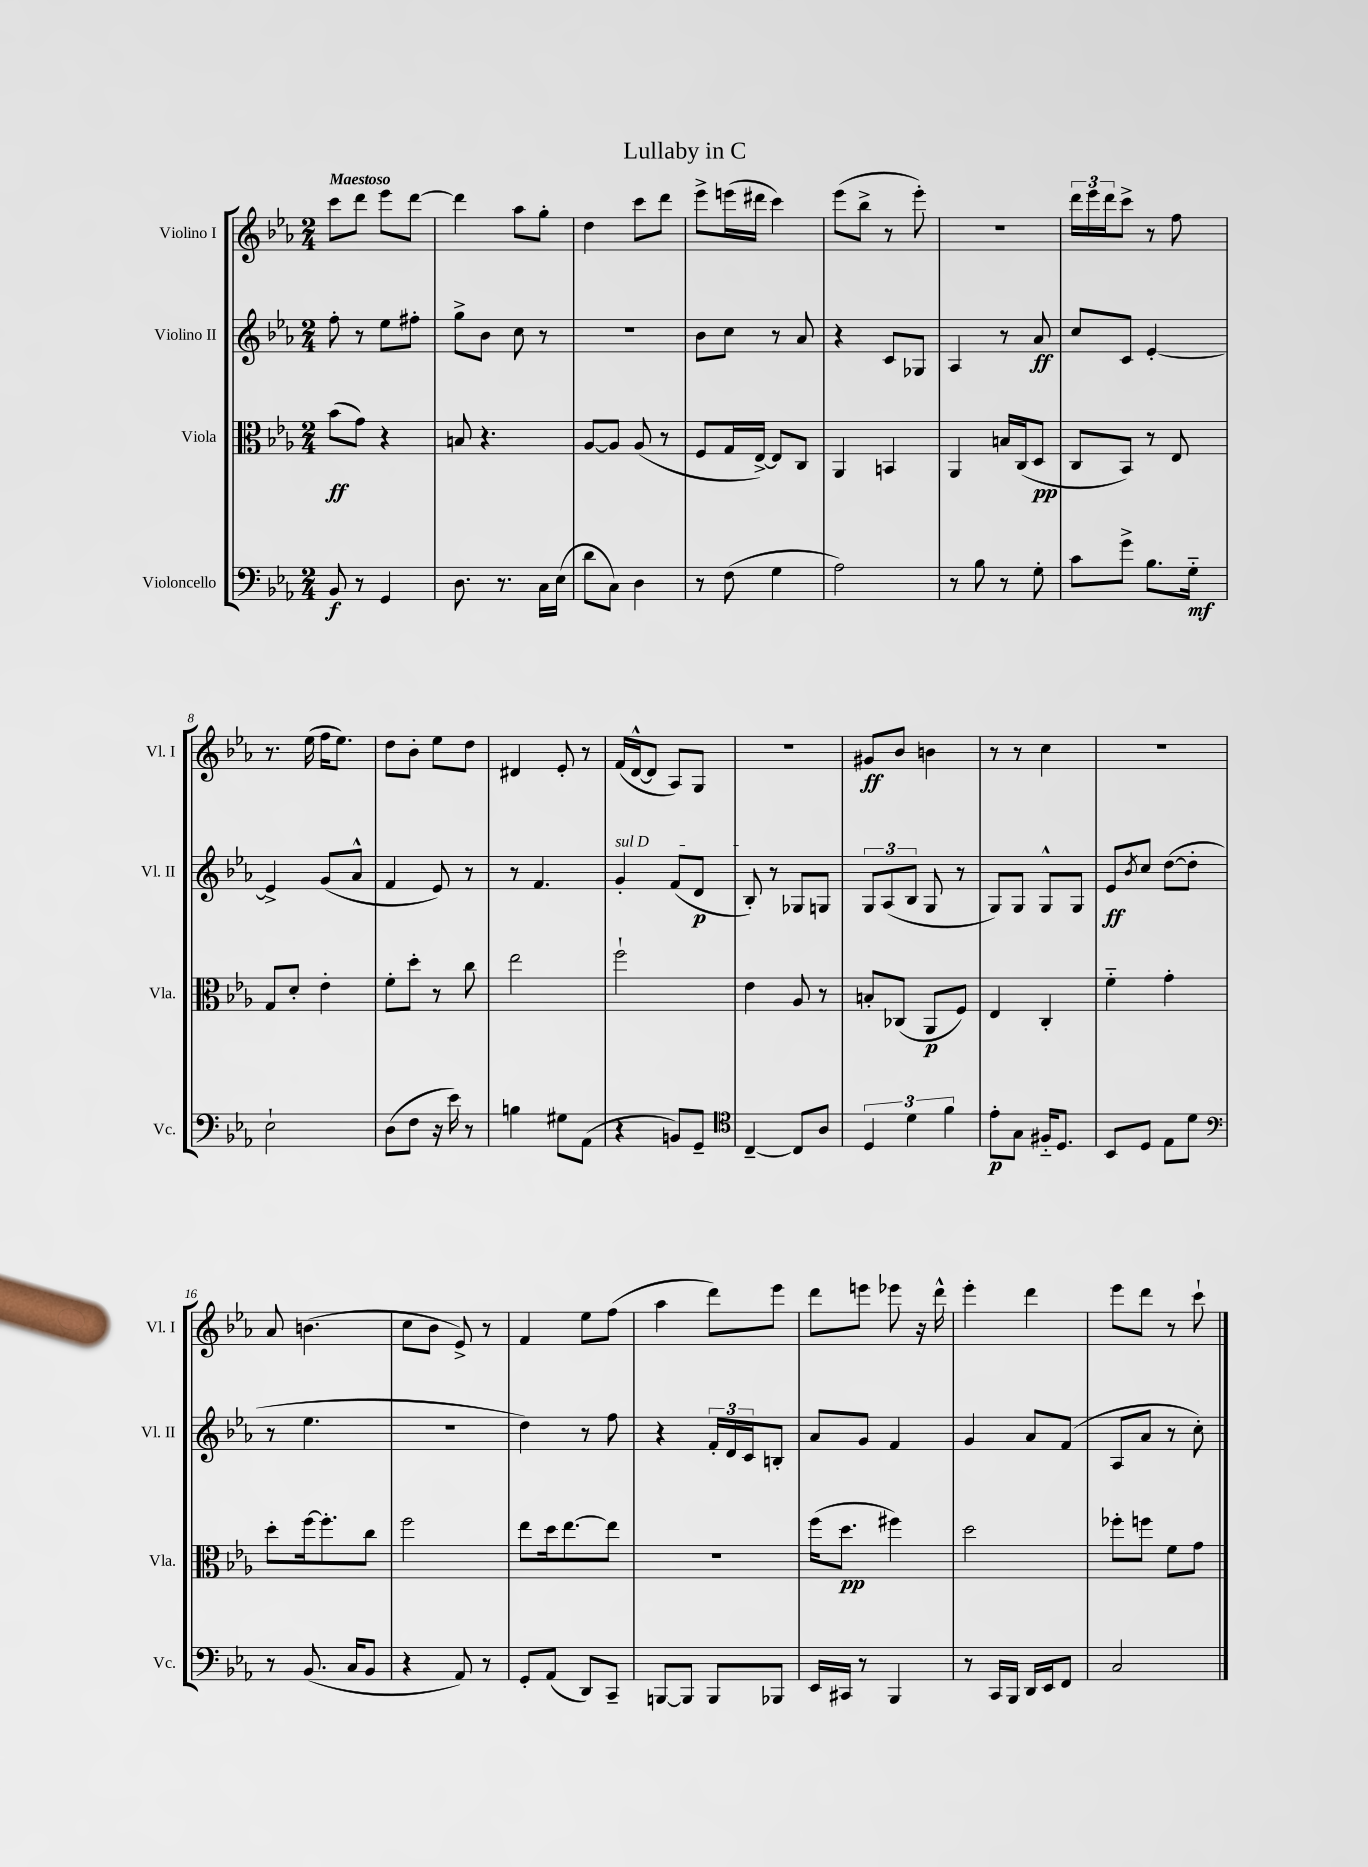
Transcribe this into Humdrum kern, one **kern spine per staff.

**kern	**dynam	**kern	**dynam	**kern	**dynam	**kern	**dynam
*part4	*part4	*part3	*part3	*part2	*part2	*part1	*part1
*staff4	*staff4	*staff3	*staff3	*staff2	*staff2	*staff1	*staff1
*I"Violoncello	*	*I"Viola	*	*I"Violino II	*	*I"Violino I	*
*I'Vc.	*	*I'Vla.	*	*I'Vl. II	*	*I'Vl. I	*
*clefF4	*	*clefC3	*	*clefG2	*	*clefG2	*
*k[b-e-a-]	*	*k[b-e-a-]	*	*k[b-e-a-]	*	*k[b-e-a-]	*
*M2/4	*	*M2/4	*	*M2/4	*	*M2/4	*
=1	=1	=1	=1	=1	=1	=1	=1
!	!	!	!	!	!	!LO:TX:a:B:t=Maestoso	!
8BB-/	f	(8b-\L	ff	8ff'\	.	8ccc\L	.
8r	.	8g\J)	.	8r	.	8ddd\J	.
4GG/	.	4r	.	8ee-\L	.	8eee-\L	.
.	.	.	.	8ff#X'\J	.	[8ddd\J	.
=2	=2	=2	=2	=2	=2	=2	=2
8.D\	.	8Bn/	.	8gg^\L	.	4ddd\]	.
.	.	4.r	.	8b-\J	.	.	.
8.r	.	.	.	.	.	.	.
.	.	.	.	8cc\	.	8aa-\L	.
16C\LL	.	.	.	8r	.	8gg'\J	.
(16E-\JJ	.	.	.	.	.	.	.
=3	=3	=3	=3	=3	=3	=3	=3
8d\L	.	[8A-/L	.	2r	.	4dd\	.
8C\J)	.	8A-/J]	.	.	.	.	.
4D\	.	(8A-/	.	.	.	8ccc\L	.
.	.	8r	.	.	.	8ddd\J	.
=4	=4	=4	=4	=4	=4	=4	=4
8r	.	8F/L	.	8b-\L	.	8eee-^\L	.
(8F\	.	16G/L	.	8cc\J	.	(16eeen\L	.
.	.	[16E-^/JJ)	.	.	.	16ddd#X\JJ	.
4G\	.	8E-/L]	.	8r	.	4ccc\)	.
.	.	8C/J	.	8a-/	.	.	.
=5	=5	=5	=5	=5	=5	=5	=5
2A-\)	.	4AA-/	.	4r	.	(8eee-\L	.
.	.	.	.	.	.	8bb-^\J	.
.	.	4BBn/	.	8c/L	.	8r	.
.	.	.	.	8G-X/J	.	8eee-'\)	.
=6	=6	=6	=6	=6	=6	=6	=6
8r	.	4AA-/	.	4A-/	.	2r	.
8B-\	.	.	.	.	.	.	.
8r	.	16Bn/LL	.	8r	.	.	.
.	.	(16C/J	.	.	.	.	.
8G'\	.	8D/J	pp	8a-/	ff	.	.
=7	=7	=7	=7	=7	=7	=7	=7
8c\L	.	8C/L	.	8cc/L	.	24ddd\LL	.
.	.	.	.	.	.	24eee-\	.
.	.	.	.	.	.	24ddd\J	.
8g^\J	.	8BB-/J)	.	8c/J	.	8ccc^\J	.
8.B-\L	.	8r	.	[4e-'/	.	8r	.
.	.	8E-/	.	.	.	8ff\	.
16G\Jk	mf	.	.	.	.	.	.
!!LO:LB:g=z
=8	=8	=8	=8	=8	=8	=8	=8
2E-`\	.	8G/L	.	4e-^/]	.	8.r	.
.	.	8d'/J	.	.	.	.	.
.	.	.	.	.	.	(16ee-\	.
.	.	4e-'\	.	(8g/L	.	16ff\KL	.
.	.	.	.	.	.	8.ee-\J)	.
.	.	.	.	8a-^^/J	.	.	.
=9	=9	=9	=9	=9	=9	=9	=9
(8D\L	.	8f'\L	.	4f/	.	8dd\L	.
8F\J	.	8dd'\J	.	.	.	8b-'\J	.
16r	.	8r	.	8e-/)	.	8ee-\L	.
16e-\)	.	.	.	.	.	.	.
8r	.	8cc\	.	8r	.	8dd\J	.
=10	=10	=10	=10	=10	=10	=10	=10
4Bn\	.	2ee-\	.	8r	.	4d#X/	.
.	.	.	.	4.f/	.	.	.
8G#X\L	.	.	.	.	.	8e-'/	.
(8AA-\J	.	.	.	.	.	8r	.
=11	=11	=11	=11	=11	=11	=11	=11
!	!	!	!	!LO:TX:a:i:t=sul D	!	!	!
4r	.	2ff`\	.	4g'/	.	(16f/LL	.
.	.	.	.	.	.	[16d^^/J	.
.	.	.	.	.	.	8d/J]	.
8BBn/L)	.	.	.	(8f/L	.	8A-/L)	.
8GG~/J	.	.	.	8d/J	p	8G/J	.
=12	=12	=12	=12	=12	=12	=12	=12
*clefC4	*	*	*	*	*	*	*
[4C~/	.	4e-\	.	8B-'/)	.	2r	.
.	.	.	.	8r	.	.	.
8C/L]	.	8A-/	.	8G-X/L	.	.	.
8A-/J	.	8r	.	8Gn/J	.	.	.
=13	=13	=13	=13	=13	=13	=13	=13
6D/	.	8Bn'/L	.	12G/L	.	8g#X/L	ff
.	.	.	.	(12A-/	.	.	.
.	.	(8C-X/J	.	.	.	8b-/J	.
6d\	.	.	.	12B-/J	.	.	.
.	.	8AA-/L	p	8G/	.	4bn\	.
6f\	.	.	.	.	.	.	.
.	.	8F/J)	.	8r	.	.	.
=14	=14	=14	=14	=14	=14	=14	=14
8e-'\L	p	4E-/	.	8G/L)	.	8r	.
8G\J	.	.	.	8G/J	.	8r	.
16F#X/KL	.	4C'/	.	8G^^/L	.	4cc\	.
8.D/J	.	.	.	.	.	.	.
.	.	.	.	8G/J	.	.	.
=15	=15	=15	=15	=15	=15	=15	=15
8BB-/L	.	4f\	.	8e-/L	ff	2r	.
.	.	.	.	8qb-/	.	.	.
8D/J	.	.	.	8cc/J	.	.	.
8E-\L	.	4g'\	.	([8dd\L	.	.	.
8d\J	.	.	.	8dd'\J]	.	.	.
!!LO:LB:g=z
=16	=16	=16	=16	=16	=16	=16	=16
*clefF4	*	*	*	*	*	*	*
8r	.	8dd'\L	.	8r	.	8a-/	.
(8.BB-/	.	[16ff\k	.	4.ee-\	.	(4.bn\	.
.	.	8.ff'\]	.	.	.	.	.
16C/KL	.	.	.	.	.	.	.
8BB-/J	.	8cc\J	.	.	.	.	.
=17	=17	=17	=17	=17	=17	=17	=17
4r	.	2ff\	.	2r	.	8cc\L	.
.	.	.	.	.	.	8b-\J	.
8AA-/)	.	.	.	.	.	8e-^/)	.
8r	.	.	.	.	.	8r	.
=18	=18	=18	=18	=18	=18	=18	=18
8GG'/L	.	8ee-\L	.	4dd\)	.	4f/	.
(8AA-/J	.	16dd\k	.	.	.	.	.
.	.	[8.ee-\	.	.	.	.	.
8DD/L)	.	.	.	8r	.	8ee-\L	.
8CC~/J	.	8ee-\J]	.	8ff\	.	(8ff\J	.
=19	=19	=19	=19	=19	=19	=19	=19
[8BBBn/L	.	2r	.	4r	.	4aa-\	.
8BBB/J]	.	.	.	.	.	.	.
8BBB/L	.	.	.	24f'/LL	.	8ddd\L)	.
.	.	.	.	24d/	.	.	.
.	.	.	.	24c/J	.	.	.
8BBB-X/J	.	.	.	8Bn'/J	.	8eee-\J	.
=20	=20	=20	=20	=20	=20	=20	=20
16EE-/LL	.	(16ff\KL	.	8a-/L	.	8ddd\L	.
16CC#X/JJ	.	8.dd\J	pp	.	.	.	.
8r	.	.	.	8g/J	.	8eeen\J	.
4BBB-/	.	4ff#X\)	.	4f/	.	8eee-X\	.
.	.	.	.	.	.	16r	.
.	.	.	.	.	.	16ddd^^\	.
=21	=21	=21	=21	=21	=21	=21	=21
8r	.	2dd\	.	4g/	.	4eee-'\	.
16CC/LL	.	.	.	.	.	.	.
16BBB-/JJ	.	.	.	.	.	.	.
16DD/LL	.	.	.	8a-/L	.	4ddd\	.
16EE-/J	.	.	.	.	.	.	.
8FF/J	.	.	.	(8f/J	.	.	.
=22	=22	=22	=22	=22	=22	=22	=22
2C/	.	8ff-X'\L	.	8A-/L	.	8eee-\L	.
.	.	8ffn\J	.	8a-/J	.	8ddd\J	.
.	.	8f\L	.	8r	.	8r	.
.	.	8g\J	.	8cc'\)	.	8ccc`\	.
==	==	==	==	==	==	==	==
*-	*-	*-	*-	*-	*-	*-	*-
